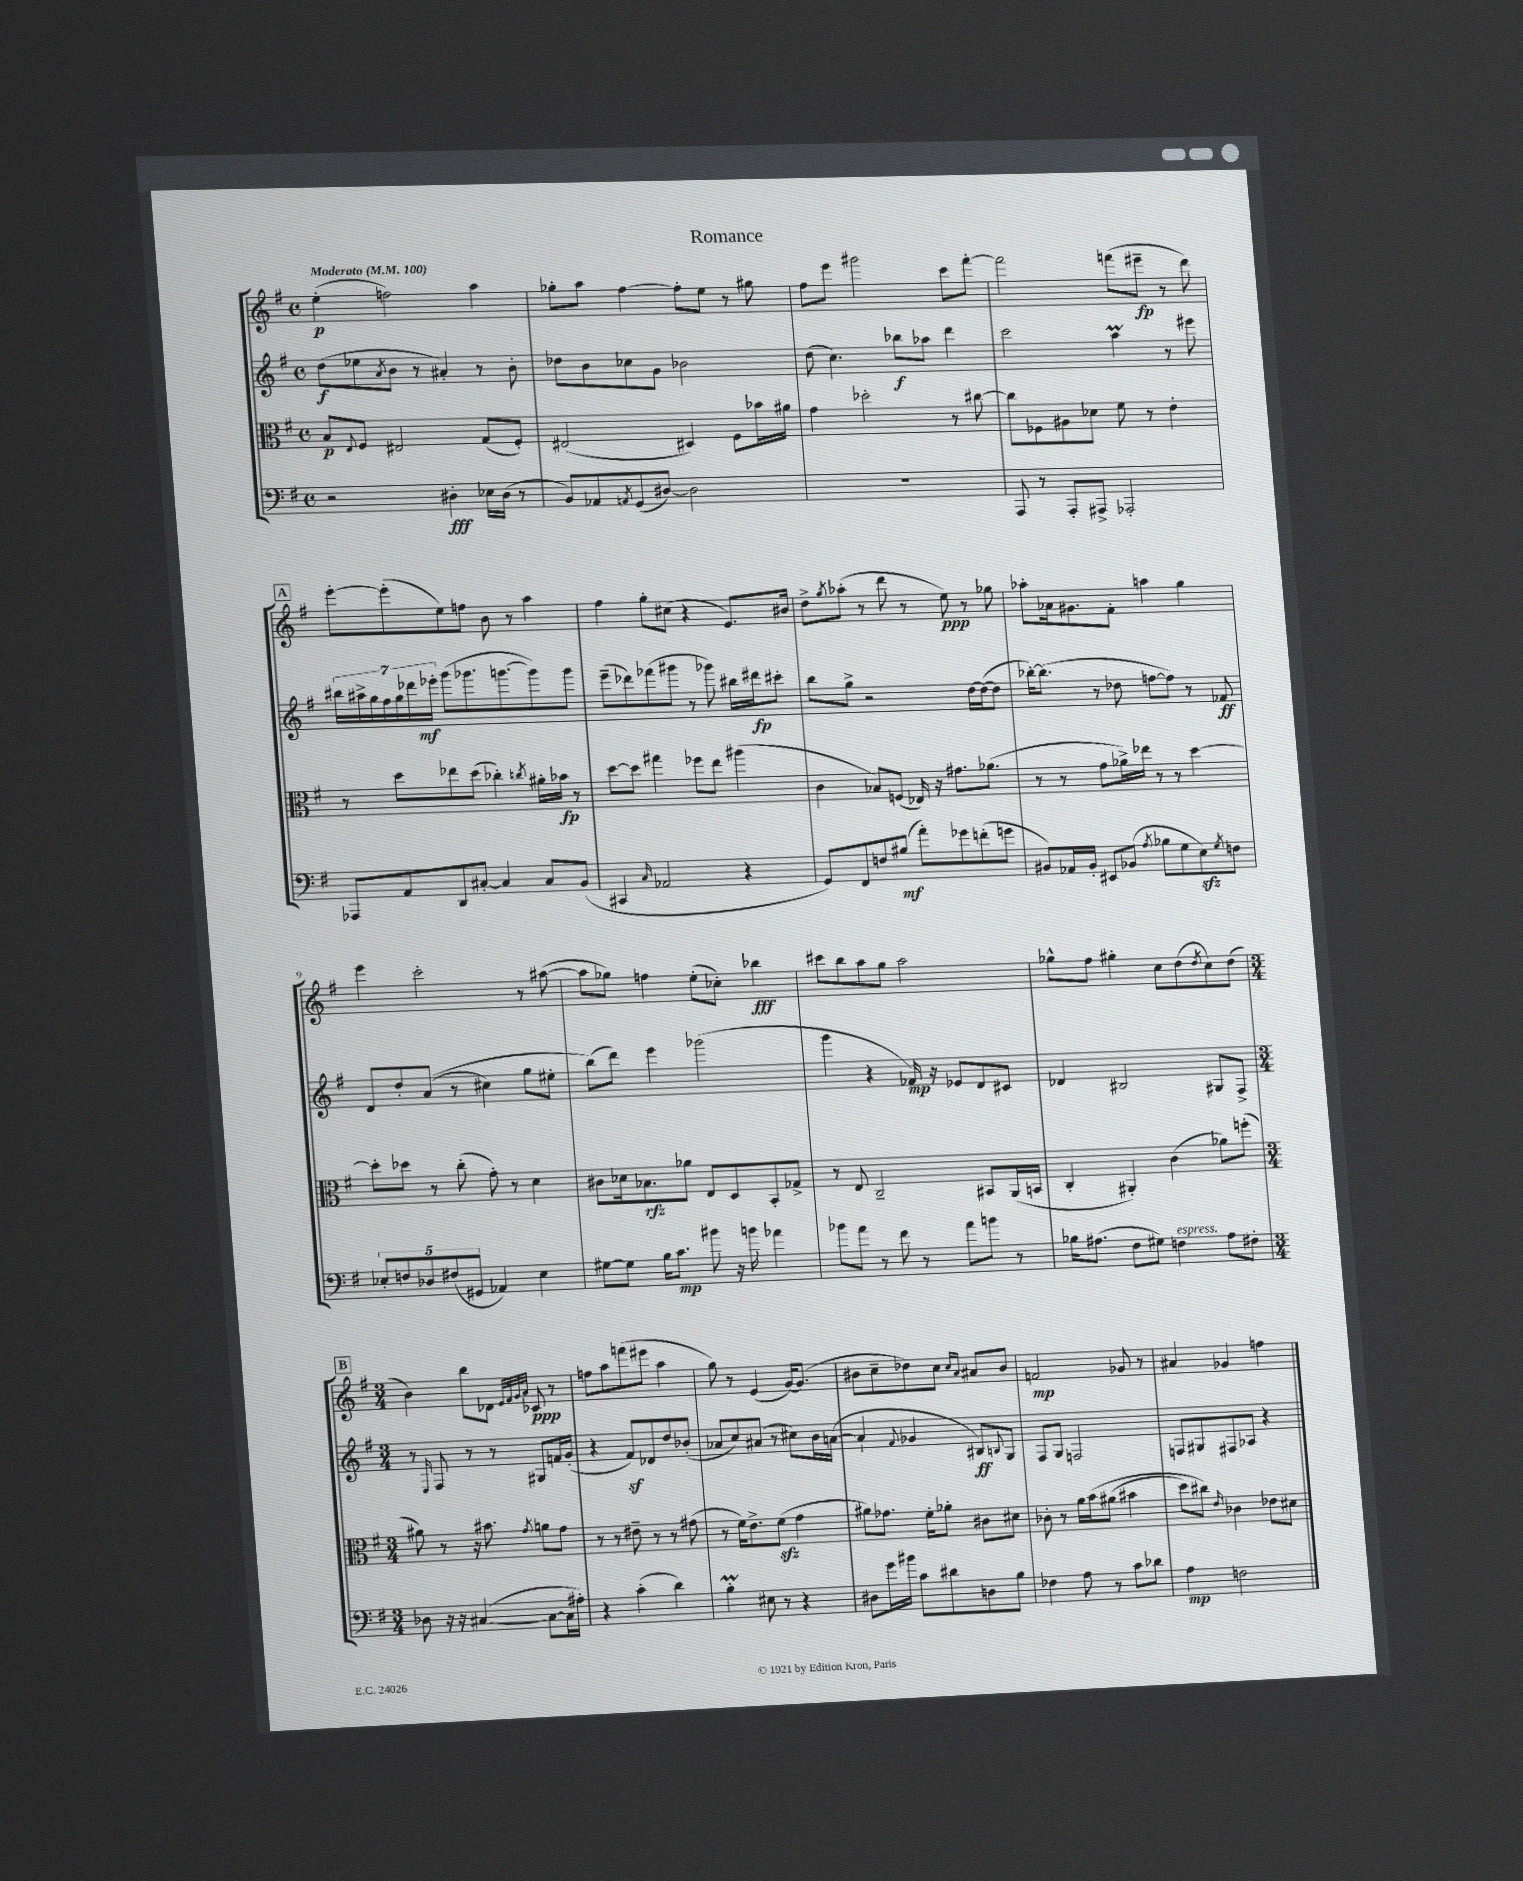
\header { title = "Romance" }
<<
\new StaffGroup <<
\new Staff = "s0" {
    \clef treble \key g \major \defaultTimeSignature \time 4/4 \tempo "Moderato" 4 = 100
    e''4-.\p( f''2) a''4 |
    ges''8-. a''8 fis''4~ fis''8-. e''8 r8 gis''8 |
    fis''8 e'''8 gis'''2 c'''8 fis'''8~-. |
    fis'''2 f'''8( eis'''8--\fp r8 d'''8) |
    \mark \markup { \box "A" } e'''8~-. e'''8-.( e''8) f''8 b'8 r8 a''4 |
    fis''4 g''8-. cis''8( r4 e'8.) bis'16 |
    d''8-> \acciaccatura { g''8 } aes''8-.( r8 d'''8 r8 e''8\ppp) r8 ges''8 |
    aes''8-. aes'16 gis'8. fis'8-. a''4 g''4 |
    e'''4 c'''2-. r8 ais''8~( |
    ais''8 ges''8) f''4 e''8-.( ces''8-.) bes''4\fff |
    cis'''8 b''8 a''8 g''8 a''2 |
    ges''8-^ fis''8 gis''4-. c''8 d''8( \acciaccatura { d''8 } c''8) d''8( |
    \mark \markup { \box "B" } \numericTimeSignature \time 3/4 b'4) b''8 des'8 \grace { e'32 fis'32 g'32 a'32 } ces'8\ppp r8 |
    f''8 a''8 f'''8( eis'''8 a''4 |
    g''8) r8 e'4( g'16~) g'8.( |
    bis'8 c''8-- des''8) c''8 \grace { c''16 a'16 } ais'8 bis'8 |
    f'2\mp ges'8 r8 |
    ais'4 ges'4 f''4 \bar "|." |
}
\new Staff = "s1" {
    \clef treble \key g \major \defaultTimeSignature \time 4/4
    d''8\f( ees''8 \acciaccatura { a'8 } b'8 r8 ais'4-.) r8 b'8-. |
    des''8 b'8 ces''8 g'8 bes'2 |
    d''8( c''4.) bes''8\f aes''8 d'''4 |
    c'''2 a''4\prall r8 eis'''8 |
    \mark \markup { \box "A" } \tuplet 7/4 { bis''16 ais''16-> g''16 fis''16 g''16 des'''16 ees'''16-.\mf } g'''8( ges'''8. g'''8.~ g'''8) g'''8 |
    e'''8--( des'''8) fes'''8( gis'''8 r8 ges'''8) bis''16 dis'''16\fp cis'''8-. |
    b''8 g''8-> r2 d''16~ d''16~( d''8 |
    bes''16~-.) bes''8.( r8 des''8 f''8~ f''8) r8 fes'8\ff |
    d'8 d''8-. a'8(\( r8 cis''4) g''8 eis''8-. |
    b''8(\) d'''8) e'''4 ges'''2( |
    g'''4 r4 fes'16\mp) r16 ees'8 d'8 cis'8 |
    des'4 bis2 gis8 fis8-> |
    \mark \markup { \box "B" } \numericTimeSignature \time 3/4 r8 \grace { e16 } fis8 r8 r8 gis8 f'16 g'16-.( |
    r4 fis'8\sf) des'8 d''8 bes'8-.( |
    aes'8 c''8) ais'8( r8 cis''8) b'16 a'16~( |
    a'4-! \appoggiatura { fis'8 } ges'4 bis8\ff) \appoggiatura { b8 } g8 |
    fis8 g8 f2 |
    f8 gis8 fis8 aes8 r4 \bar "|." |
}
\new Staff = "s2" {
    \clef alto \key g \major \defaultTimeSignature \time 4/4
    b8\p \appoggiatura { e8 } fis8 eis2 g8( fis8-.) |
    eis2( dis4) fis8 bes'16 ais'16 |
    g'4 des''2-. r8 cis''8~ |
    cis''8 fes8 ais8 des'8 fis'8 r8 e'4-. |
    \mark \markup { \box "A" } r8 d''8 ees''8 d''8( ces''4-.) \acciaccatura { c''8 } ais'16-. bes'16\fp r8 |
    d''8~ d''8 gis''4 fes''8 e''8 ais''4( |
    c'4 bes8) f8( ees16) r16 gis'8. aes'8.( |
    r8 r8 g'8 aes'16->) ees''16 r8 r8 d''4~ |
    d''8-. des''8 r8 c''8-.( g'8-.) r8 d'4 |
    cis'8 des'16 bes8.\rfz aes'8 e8 d8 b,8-. ges8-> |
    r8 e8 c2-- bis,8 a,16( b,16 |
    c4-. ais,4-.) c'4( aes'8) f''8-.( |
    \mark \markup { \box "B" } \numericTimeSignature \time 3/4 ais'8) r8 r16 bis'8. \acciaccatura { g'8 } a'8 g'8 |
    r8 r8 eis'8-- r8 r8 gis'8( |
    r8 fis'16) e'8.-> fis'8\sfz( g'4 |
    ais'8) ges'8. fis'16-. aes'8-. cis'8 dis'8 |
    ces'8-. r8 a'16 b'16\( ais'8( bis'4 |
    d''8) cis''8\) \grace { e'16 } ces'4 ees'8 dis'8 \bar "|." |
}
\new Staff = "s3" {
    \clef bass \key g \major \defaultTimeSignature \time 4/4
    r2 dis4-.\fff ees16 dis16( r8 |
    b,8) aes,8 \acciaccatura { a,8 } g,8( dis8~) dis2 |
    R1 |
    a,,8 r8 a,,8-. ais,,8-> aes,,2-. |
    \mark \markup { \box "A" } aes,,8 a,8 d,8 cis8~-. cis4 cis8 b,8( |
    cis,4 \grace { c16 } aes,2 r4 |
    g,8) fis,8 f8 bis8\mf( a'8-.) ges'8 f'8-.( g'8 |
    bis,8) aes,16 bis,16-. eis,8 bes,8( \acciaccatura { a8 } bes8 g8 e8\sfz) \acciaccatura { g8 } f8 |
    \tuplet 5/4 { ees8-. f8 des8 fis8( gis,8 } aes,4) ees4 |
    gis8~ gis8 b16 c'8.\mp bis'8 r16 b'16 aes'4 |
    bes'8 a'8 r8 fis'8 r8 a'8 b'8 r8 |
    bes16 ais8.( fis8 gis8) f4^\markup { \italic "espress." } ais8 fis8-. |
    \mark \markup { \box "B" } \numericTimeSignature \time 3/4 des8 r16 r16 cis4~( cis8~ cis16 ais16-.) |
    r4 c'4-.( d'4) |
    b4-.\prall eis8 r8 r4 |
    dis8 g'16 bis'16 c'8 dis'8 d8 b8 |
    fes4 a8 r8 c'8 des'8 |
    a4\mp f2 \bar "|." |
}
>>
>>
